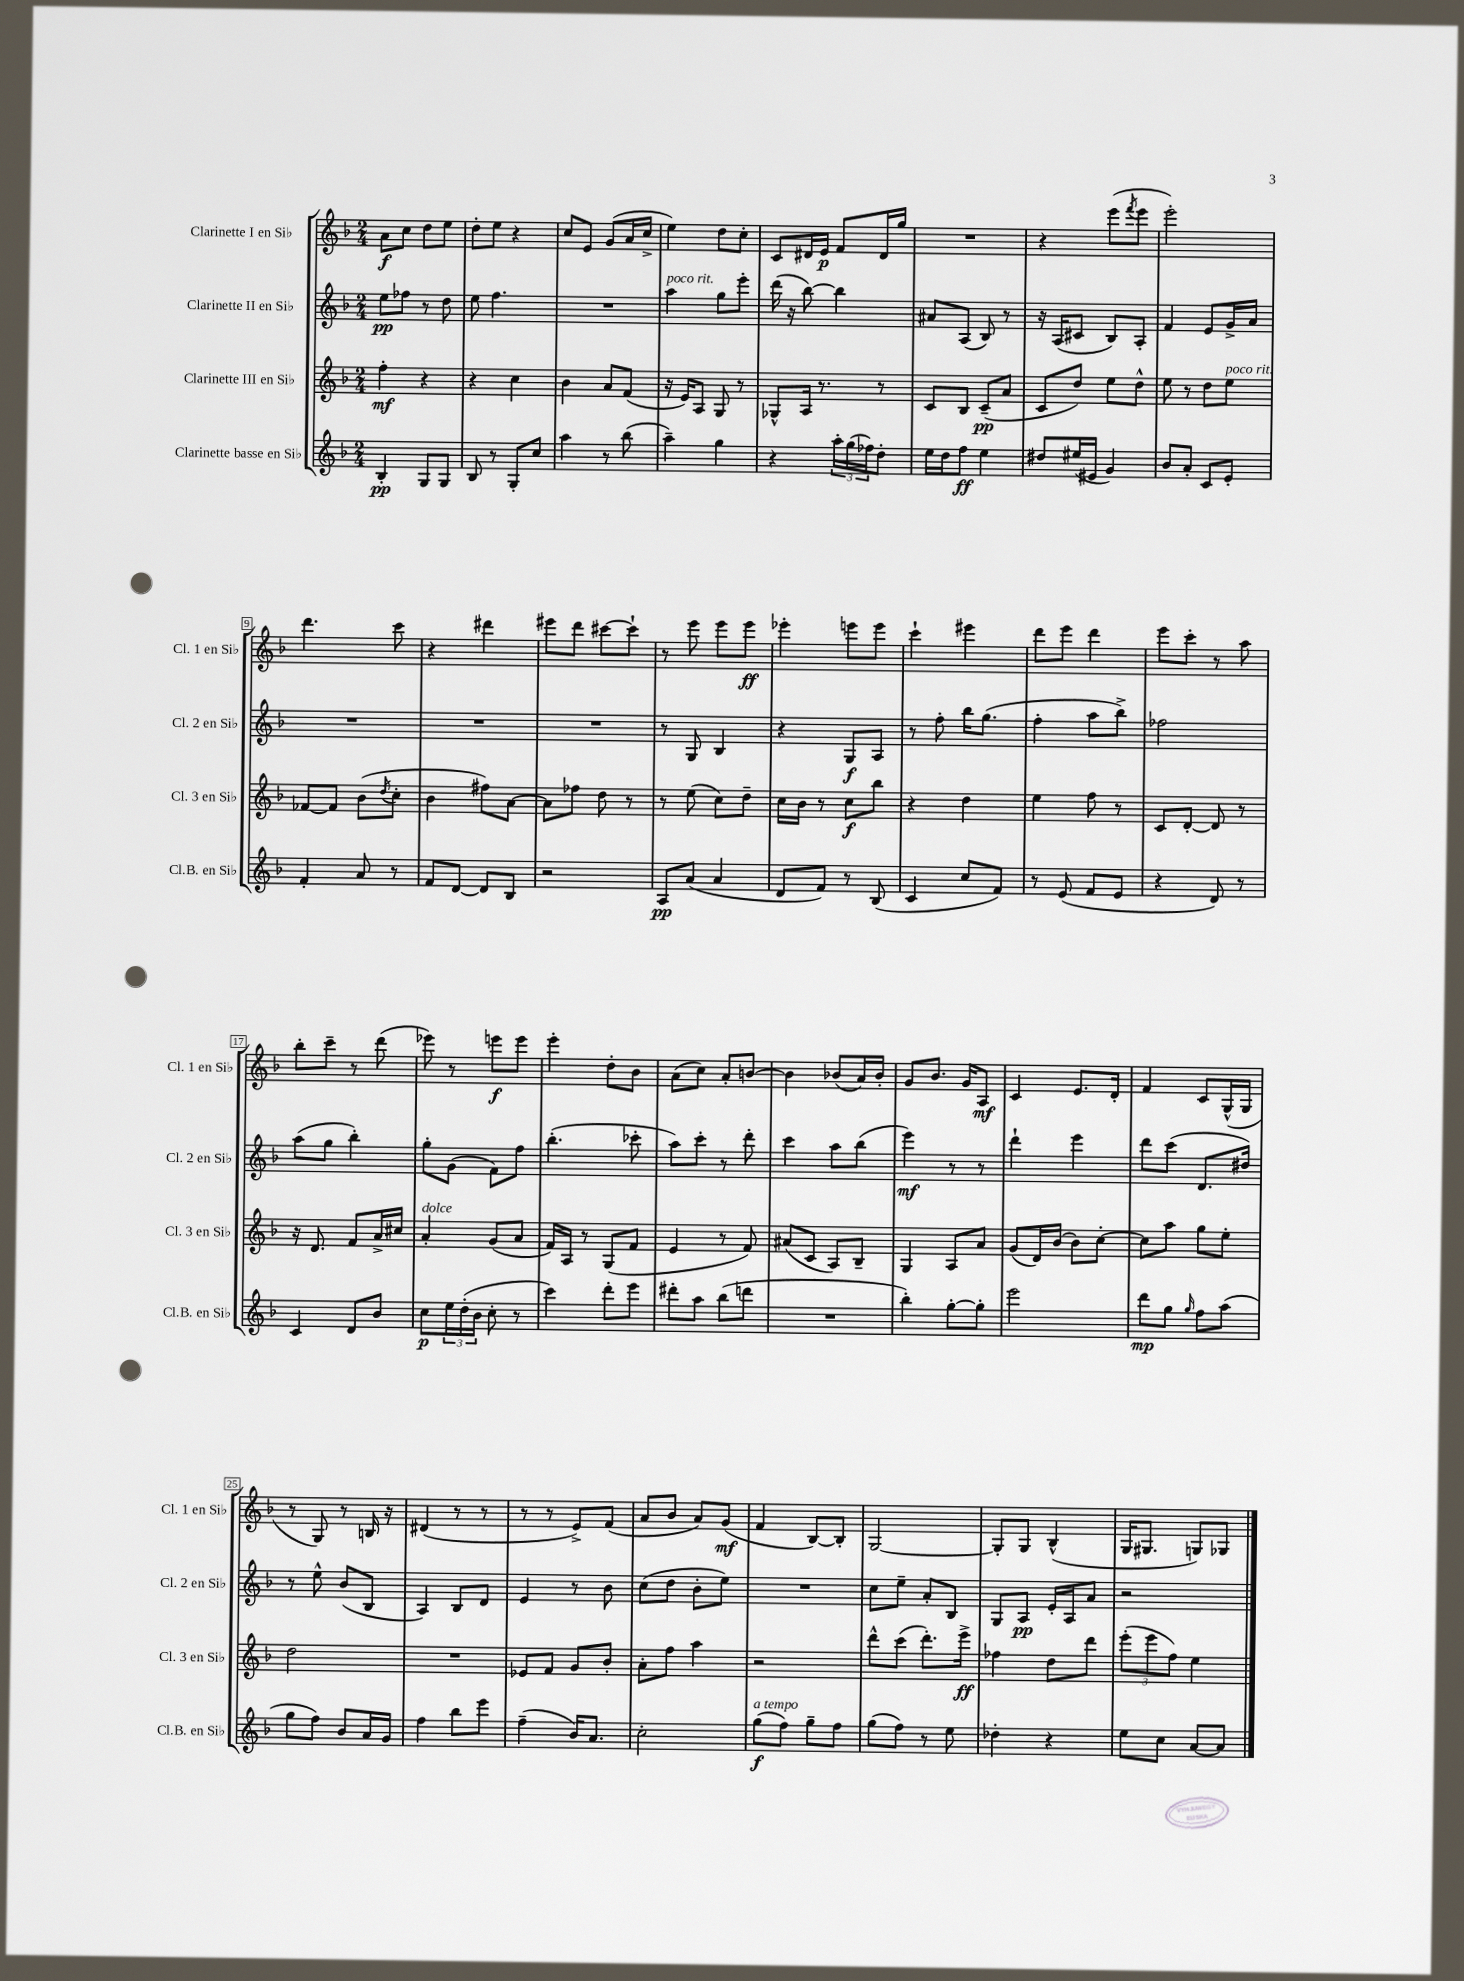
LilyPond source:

<<
\new StaffGroup <<
\new Staff = "s0" \with { instrumentName = "Clarinette I en Sib" shortInstrumentName = "Cl. 1 en Sib" } {
    \clef treble \key f \major \numericTimeSignature \time 2/4
    a'8\f c''8 d''8 e''8 |
    d''8-. e''8 r4 |
    c''8 e'8 g'8( a'16 c''16-> |
    e''4) d''8 c''8-. |
    c'8 dis'16 e'16\p f'8 dis'16 g''16 |
    R2 |
    r4 e'''8( \acciaccatura { f'''8 } e'''8 |
    e'''2-.) |
    d'''4. c'''8 |
    r4 dis'''4 |
    eis'''8 d'''8 cis'''8~ cis'''8-! |
    r8 e'''8 e'''8 e'''8\ff |
    ees'''4-. e'''8 e'''8 |
    c'''4-! eis'''4 |
    d'''8 e'''8 d'''4 |
    e'''8 c'''8-. r8 a''8 |
    bes''8-. c'''8-- r8 d'''8( |
    ees'''8) r8 e'''8\f e'''8 |
    e'''4-. d''8-. bes'8 |
    a'8( c''8) a'8-. b'8~ |
    b'4 bes'8( a'16) bes'16-. |
    g'8 bes'8. g'16 a8\mf |
    c'4 e'8. d'16-. |
    f'4 c'8 g16-^( g16 |
    r8 g8) r8 b16 r16 |
    dis'4( r8 r8 |
    r8 r8 e'8->) f'8( |
    a'8 bes'8 a'8) g'8\mf( |
    f'4 bes8~) bes8-. |
    g2~ |
    g8-. g8 bes4-^( |
    g16 gis8. g8) ges8 \bar "|." |
}
\new Staff = "s1" \with { instrumentName = "Clarinette II en Sib" shortInstrumentName = "Cl. 2 en Sib" } {
    \clef treble \key f \major \numericTimeSignature \time 2/4
    e''8\pp fes''8 r8 d''8 |
    e''8 f''4. |
    R2 |
    a''4^\markup { \italic "poco rit." } g''8 e'''8-. |
    d'''16( r16 bes''8~) bes''4 |
    ais'8 a8( bes8) r8 |
    r16 a16( cis'8 bes8) a8-. |
    f'4 e'8 g'16-> a'16 |
    R2 |
    R2 |
    R2 |
    r8 g8 bes4 |
    r4 g8\f a8 |
    r8 f''8-. bes''16 g''8.( |
    f''4-. a''8 bes''8->) |
    fes''2 |
    a''8( g''8 bes''4-.) |
    g''8-. g'8( f'8) f''8 |
    bes''4.-.( ces'''8-. |
    a''8) c'''8-. r8 d'''8-. |
    c'''4 a''8 bes''8( |
    e'''4\mf) r8 r8 |
    d'''4-! e'''4 |
    d'''8 c'''8( d'8. dis''16) |
    r8 e''8-^ bes'8( bes8 |
    a4) bes8 d'8 |
    e'4 r8 bes'8 |
    c''8( d''8 bes'8-. e''8) |
    R2 |
    c''8 e''8-- a'8-. bes8 |
    g8 a8\pp e'16-. a16 a'8 |
    r2 \bar "|." |
}
\new Staff = "s2" \with { instrumentName = "Clarinette III en Sib" shortInstrumentName = "Cl. 3 en Sib" } {
    \clef treble \key f \major \numericTimeSignature \time 2/4
    f''4-.\mf r4 |
    r4 c''4 |
    bes'4 a'8 f'8( |
    r16 e'16) a8 g8 r8 |
    ges8-^ a16 r8. r8 |
    c'8 bes8 c'8--\pp( a'8 |
    c'8 d''8) e''8 d''8-^ |
    e''8 r8 d''8 e''8^\markup { \italic "poco rit." } |
    fes'8~ fes'8 bes'8( \acciaccatura { d''8 } c''8-. |
    bes'4 fis''8) a'8~ |
    a'8 fes''8 d''8 r8 |
    r8 e''8( c''8) d''8-- |
    c''16 bes'16 r8 c''8\f bes''8 |
    r4 d''4 |
    e''4 f''8 r8 |
    c'8 d'8~-. d'8 r8 |
    r16 d'8. f'8 a'16-> cis''16 |
    a'4-.^\markup { \italic "dolce" } g'8( a'8 |
    f'16) a16 r8 g8( f'8 |
    e'4 r8 f'8) |
    ais'8( c'8 a8) bes8-- |
    g4 a8 a'8 |
    g'8( d'16) bes'16( bes'8) c''8~-. |
    c''8 a''8 g''8 e''8-. |
    d''2 |
    R2 |
    ees'8 f'8 g'8 bes'8-. |
    a'8-. f''8 a''4 |
    r2 |
    d'''8-^ c'''8( d'''8.-.) e'''16->\ff |
    fes''4 d''8 d'''8 |
    \tuplet 3/2 { e'''8-.( e'''8 f''8) } e''4 \bar "|." |
}
\new Staff = "s3" \with { instrumentName = "Clarinette basse en Sib" shortInstrumentName = "Cl.B. en Sib" } {
    \clef treble \key f \major \numericTimeSignature \time 2/4
    bes4-.\pp g8 g8 |
    bes8 r8 g8-. c''8 |
    a''4 r8 bes''8( |
    a''4--) g''4 |
    r4 \tuplet 3/2 { a''16-. g''16( fes''16) } d''8-. |
    e''16 d''16 f''8\ff e''4 |
    dis''8 eis''16( eis'16 g'4) |
    bes'8 a'8-. c'8 e'8-. |
    f'4-. a'8 r8 |
    f'8 d'8~ d'8 bes8 |
    r2 |
    a8\pp a'8( a'4 |
    d'8 f'8) r8 bes8( |
    c'4 c''8 f'8) |
    r8 e'8( f'8 e'8 |
    r4 d'8) r8 |
    c'4 d'8 bes'8 |
    c''8\p \tuplet 3/2 { e''16 d''16-.( bes'16 } c''8-. r8 |
    c'''4) d'''8-. e'''8 |
    dis'''8-. a''8 bes''8( d'''8 |
    R2 |
    bes''4-.) g''8~-. g''8-. |
    e'''2 |
    d'''8\mp g''8 \grace { g''16 } f''8 a''8( |
    g''8 f''8) bes'8 a'16 g'16 |
    f''4 bes''8 e'''8 |
    f''4--( bes'16) a'8. |
    c''2-. |
    g''8\f^\markup { \italic "a tempo" }( f''8) g''8-- f''8 |
    g''8( f''8) r8 e''8 |
    des''4-. r4 |
    e''8 c''8 a'8~ a'8 \bar "|." |
}
>>
>>
\layout { \context { \Score \override BarNumber.stencil = #(make-stencil-boxer 0.1 0.3 ly:text-interface::print) } }
